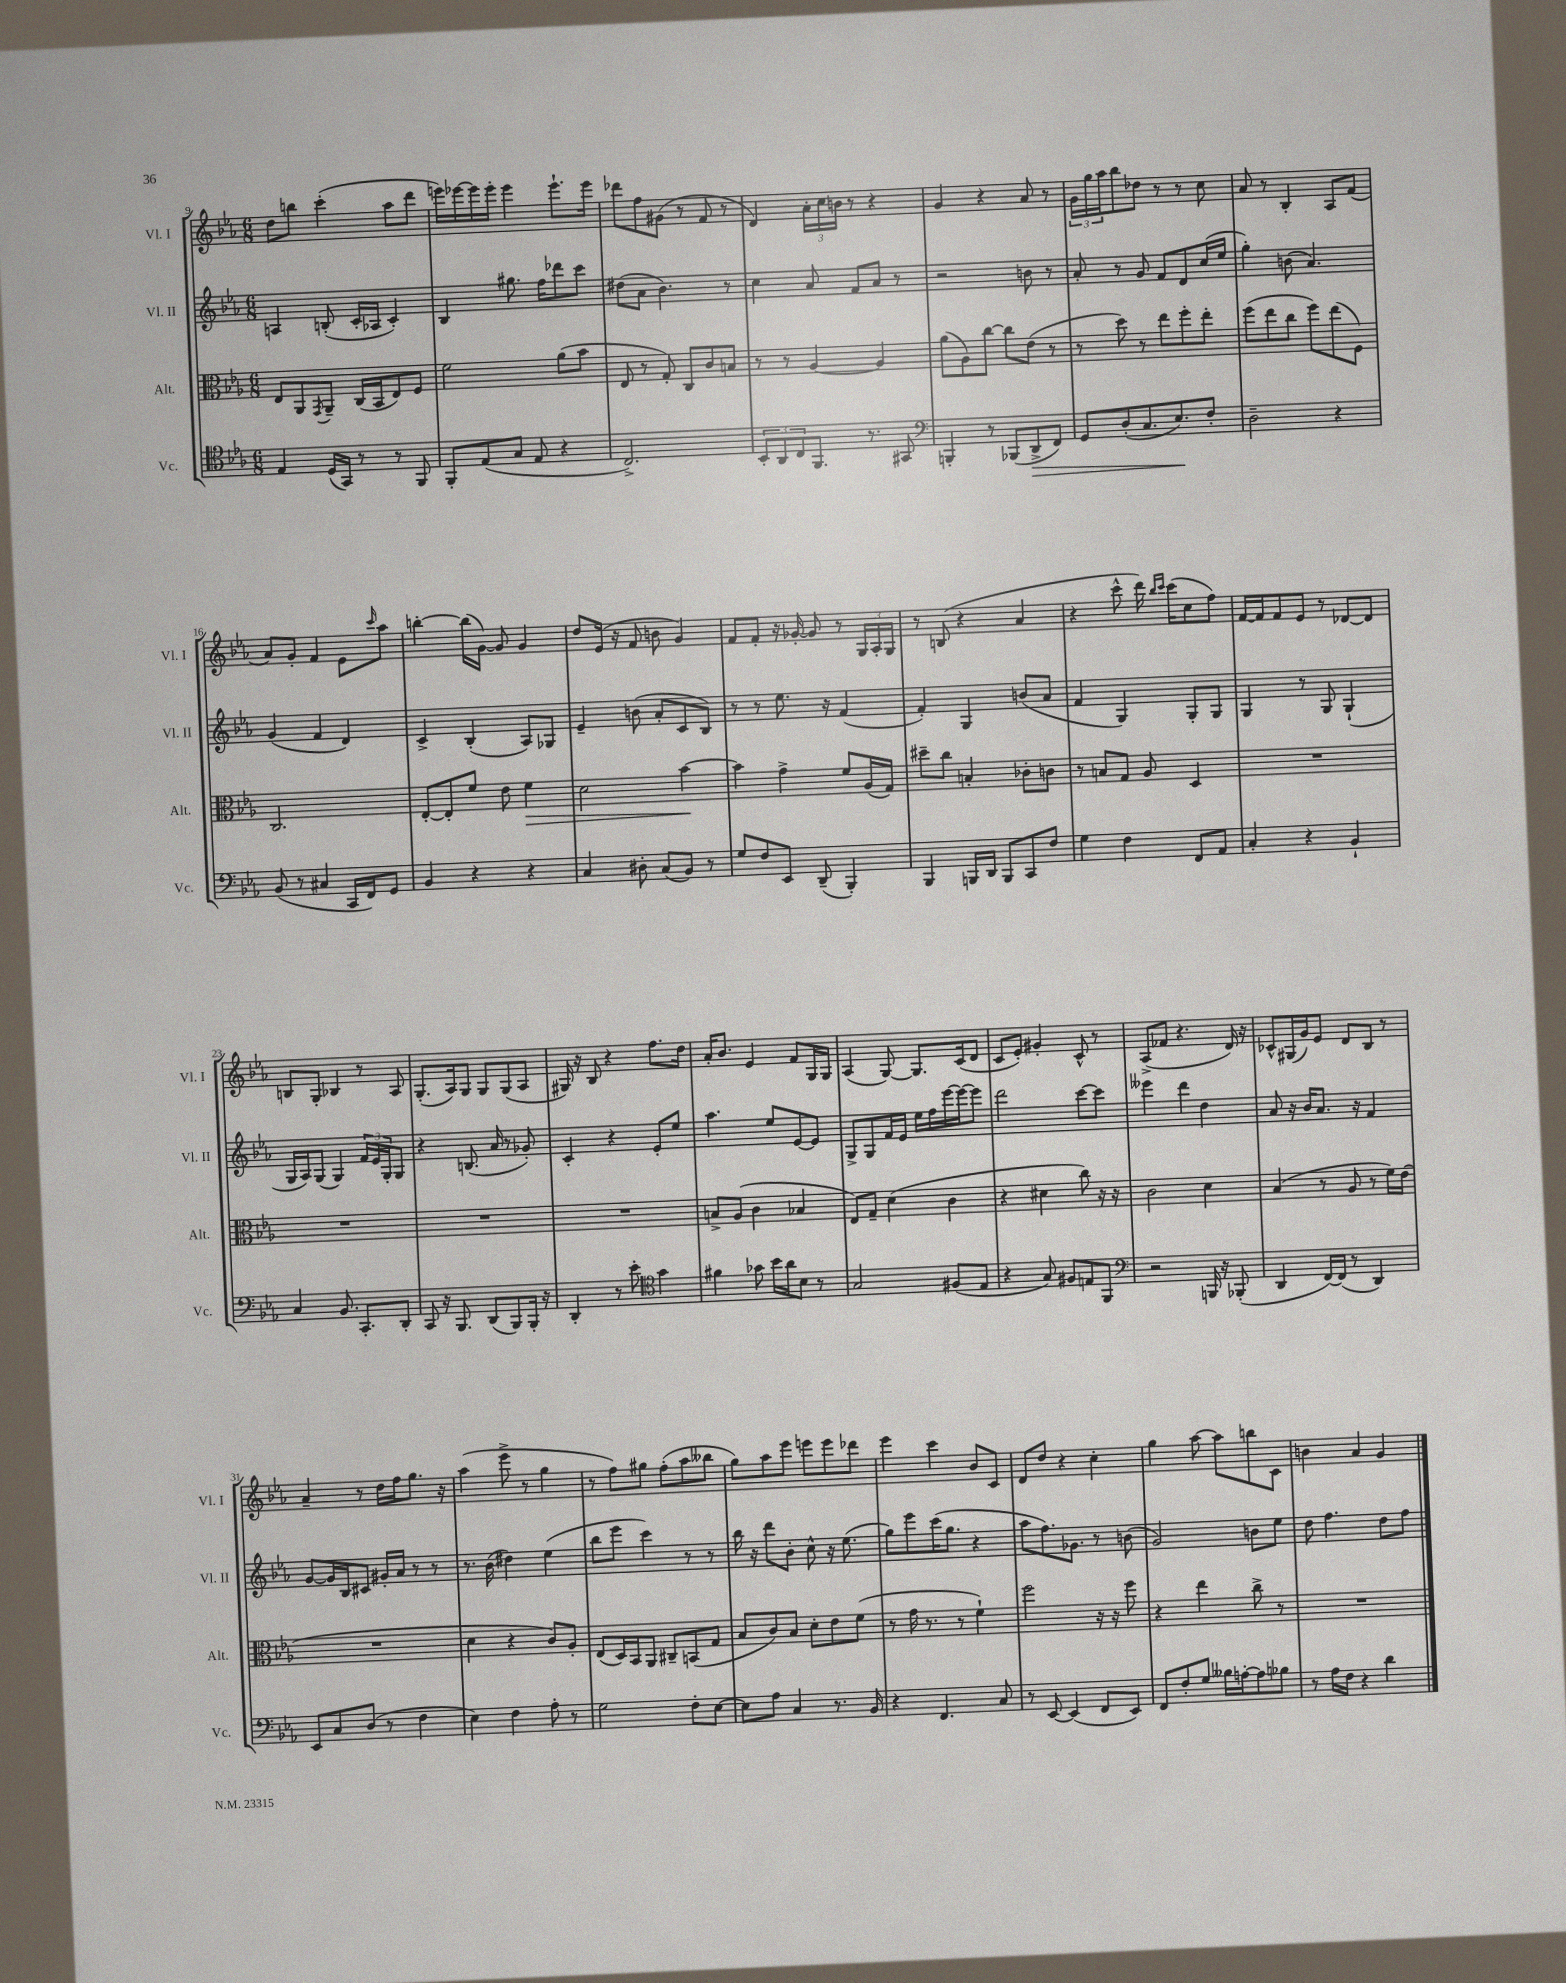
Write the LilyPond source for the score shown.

<<
\new StaffGroup <<
\new Staff = "s0" \with { instrumentName = "Vl. I" shortInstrumentName = "Vl. I" } {
    \clef treble \key ees \major \numericTimeSignature \time 6/8
    d''8 b''8 c'''4-.( aes''8 d'''8 |
    e'''16) ees'''16~ ees'''16 ees'''16-. ees'''4 ees'''8.-! ees'''16 |
    des'''8 f''8 gis'8( r8 f'8 r8 |
    d'4) \tuplet 3/2 { aes'16-. c''16 b'16 } r8 r4 |
    g'4 r4 aes'8 r8 |
    \tuplet 3/2 { g'16 g''16 aes''16 } bes''8 des''8 r8 r8 c''8 |
    aes'8 r8 bes4-. aes8 f'8( |
    aes'8) g'8-. f'4 ees'8 \grace { c'''16 } aes''8 |
    b''4~-. b''16( g'16~) g'8 g'4 |
    d''8 ees'16( r16 f'8 b'8 g'4) |
    f'8 f'8-. r16 ges'16~-. ges'8 r8 \tuplet 3/2 { g16 aes16-. g16 } |
    r8 b8( r4 aes'4 |
    r4 c'''8-^ d'''16) \grace { bes''16 c'''16 } c'''16( c''8 f''8) |
    f'16~ f'16 f'8 ees'8 r8 des'8~ des'8 |
    b8 g8-. bes4 r8 aes8 |
    g8.-.( aes16) g8 g8 g8( aes8 |
    gis16) r16 bes8 r4 f''8. d''16 |
    aes'16-. bes'8. ees'4 f'8 g16 g16 |
    aes4( g8~) g8. c'16( d'8 |
    c'8 ees'8-.) gis'4-. c'8-^ r8 |
    aes8->( fes'8 r4. d'16) r16 |
    ces'8-^ gis16( g'16) ees'8 d'8 bes8 r8 |
    aes'4-- r8 d''16 f''16 g''8. r16 |
    aes''4( ees'''8-> r8 g''4 |
    r8 f''8) gis''8 f''8-.( aes''8 beses''8 |
    g''8) aes''8 ees'''8 e'''8 e'''8 des'''8 |
    ees'''4 c'''4 bes'8 c'8 |
    d'8 d''8 r4 c''4-. |
    g''4 aes''8~ aes''8 b''8 c'8 |
    b'4 aes'4 g'4 \bar "|." |
}
\new Staff = "s1" \with { instrumentName = "Vl. II" shortInstrumentName = "Vl. II" } {
    \clef treble \key ees \major \numericTimeSignature \time 6/8
    a4 b8-.( c'16-. aes16 c'4-.) |
    bes4 gis''8. f''16 des'''8 c'''8 |
    dis''8( aes'8 bes'4.) r8 |
    c''4 aes'8 f'8 aes'8 r8 |
    r2 b'8 r8 |
    aes'8-. r8 g'8 f'8 d'8 c''16( ees''16 |
    g''4-.) b'8( aes'4.) |
    g'4( f'4 d'4) |
    c'4-> bes4-.( aes8) ges8 |
    ees'4-- b'8( aes'8-. c'8 bes8) |
    r8 r8 ees''8. r16 f'4( |
    f'4-.) g4 b'8( aes'8 |
    f'4 g4) g8-. g8 |
    g4 r8 g8 g4-!( |
    g16 aes16) g8( g4) \tuplet 3/2 { f'16 ees'16 g16-. } g8 |
    r4 b8.( aes'16 r8 ges'8-.) |
    c'4-. r4 ees'8-. ees''8 |
    aes''4. ees''8 ees'8~ ees'8 |
    g8-> g8 f'16 ees'16 ees''16 f''16 ees'''16~ ees'''16~ ees'''8 |
    d'''2 c'''8~ c'''8 |
    eeses'''4 d'''4 d''4 |
    aes'8 r16 bes'16 aes'8. r16 f'4 |
    g'8~ g'16 bes16 cis'8 gis'16-. aes'16 r8 r8 |
    r8. bes'16( dis''4) ees''4( |
    bes''8 ees'''8 c'''4) r8 r8 |
    bes''16 r16 d'''8 bes'8-. c''8-^ r16 ees''8.( |
    g''8) ees'''8 c'''16( g''8. r4 |
    aes''8 f''8.) ges'8. r8 b'8( |
    g'2) b'8 ees''8 |
    d''8 f''4. d''8 f''8 \bar "|." |
}
\new Staff = "s2" \with { instrumentName = "Alt." shortInstrumentName = "Alt." } {
    \clef alto \key ees \major \numericTimeSignature \time 6/8
    ees8 aes,8 \acciaccatura { g,8 } aes,8-- c16( bes,16 ees8) f8 |
    f'2 aes'8( bes'8 |
    ees8 r8 g8-.) c8 c'8 b8 |
    r8 r8 aes4~ aes4 |
    aes'8( aes8) c''8~ c''8 ees'8( r8 |
    r8 d''8) r8 ees''8 f''8-. ees''8-. |
    f''8( ees''8 c''8 f''8) ees''8( f8) |
    c2. |
    ees8~-. ees8-. f'8 ees'8 f'4\> |
    d'2 bes'4~\! |
    bes'4 g'4-> f'8 aes16( g16) |
    dis''8-- c''8 b4-. ces'8-. c'8 |
    r8 b8 g8 aes8 d4 |
    R2. |
    R2. |
    R2. |
    R2. |
    b8-> aes8( c'4 bes4 |
    ees8) g8-- d'4( c'4 |
    r4 dis'4 c''8) r16 r16 |
    c'2 d'4 |
    bes4( r8 aes8 r8 f'16) ees'16( |
    R2. |
    d'4 r4 c'8) aes8-. |
    ees8( d16) bes,16 aes,8 cis8-- b,8( g8 |
    bes8 c'8) bes8 d'8-. ees'8 f'8( |
    r8 g'16 r8. r8 f'4-!) |
    f''2 r16 r16 f''8 |
    r4 ees''4 c''8-> r8 |
    R2. \bar "|." |
}
\new Staff = "s3" \with { instrumentName = "Vc." shortInstrumentName = "Vc." } {
    \clef tenor \key ees \major \numericTimeSignature \time 6/8
    ees4 d16( g,16) r8 r8 f,8 |
    f,8-. ees8( g8 ees8 r4 |
    c2.->) |
    \tuplet 3/2 { bes,8-. aes,8 c8 } f,8. r8. gis,8 |
    \clef bass b,,4-. r8 bes,,8( d,8->\> f,8) |
    g,8 d8-.( c8. ees8.\!) f8-. |
    d2-- r4 |
    bes,8( r8 cis4 c,16 f,16) g,8 |
    bes,4 r4 r4 |
    c4 dis8-. c8( bes,8) r8 |
    g8 f8 ees,8 d,8--( bes,,4-.) |
    bes,,4 b,,16 d,16 b,,8 c,8 f8 |
    g4 f4 f,8 aes,8 |
    c4-. r4 bes,4-! |
    c4 bes,8. c,8.-. d,8-. |
    c,8 r16 bes,,8. d,8( bes,,8) bes,,16-. r16 |
    d,4-. r8 ees'8-. \clef tenor g'4 |
    fis'4 ges'8 bes'16 aes'16 bes8 r8 |
    g2 fis8( ees8 |
    r4 g8) fis8 e8 f,8 |
    \clef bass r2 b,,16 r16 bes,,8-.( |
    d,4 f,16~) f,16( r8 d,4) |
    ees,8 c8 d8( r8 f4 |
    ees4) f4 aes8-. r8 |
    g2 f8-. ees8~ |
    ees8 aes8 c4 r8. bes,16 |
    r4 f,4. c8 |
    r8 ees,8~ ees,4( f,8 ees,8) |
    f,8 f8-. g8 beses16 a16~-. a8 bes8 |
    r8 aes16 f16 r4 d'4 \bar "|." |
}
>>
>>
\layout { \context { \Score currentBarNumber = #9 } }
